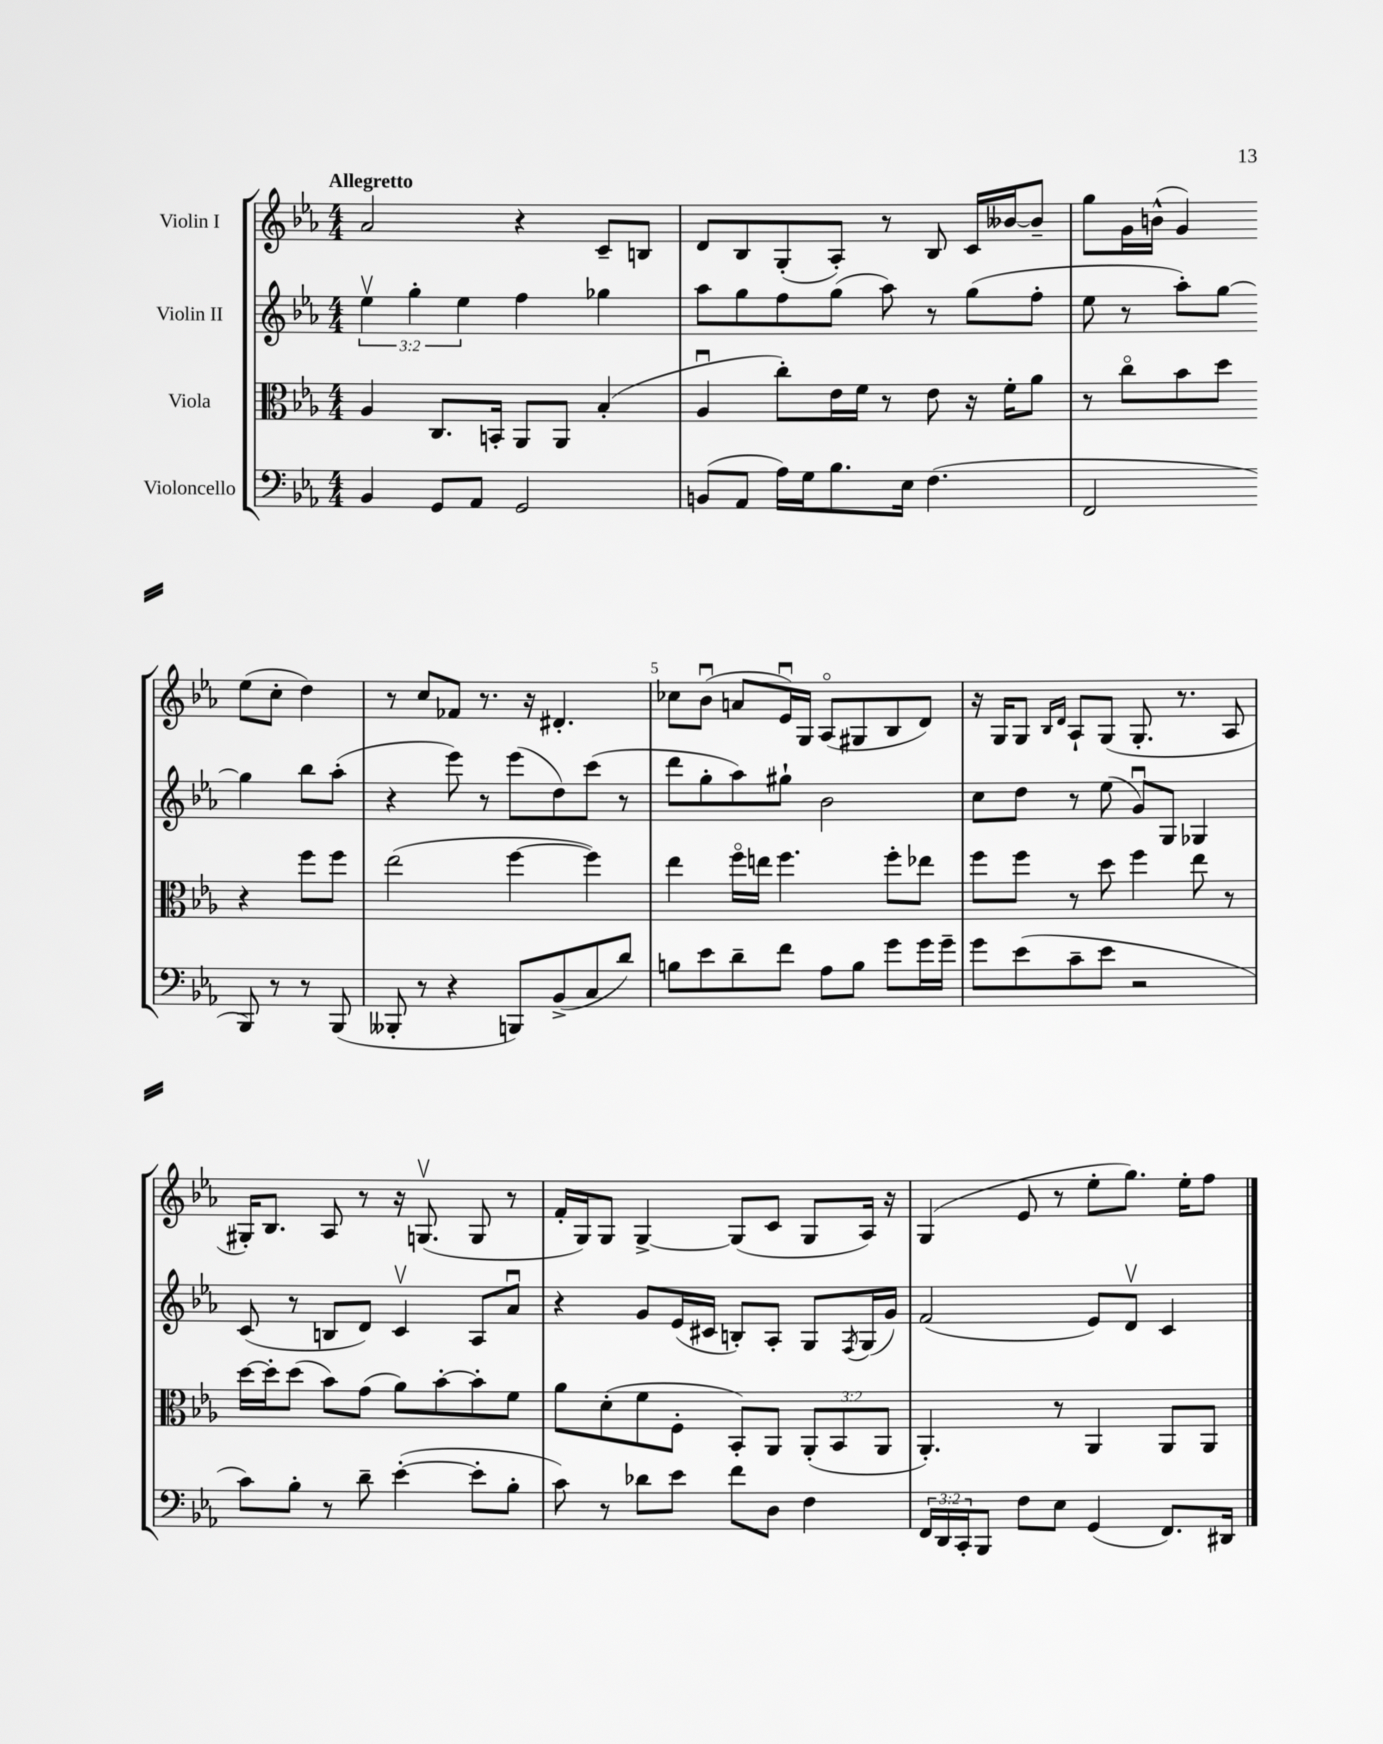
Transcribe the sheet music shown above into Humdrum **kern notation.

**kern	**kern	**kern	**kern
*staff4	*staff3	*staff2	*staff1
*clefF4	*clefC3	*clefG2	*clefG2
*k[b-e-a-]	*k[b-e-a-]	*k[b-e-a-]	*k[b-e-a-]
*M4/4	*M4/4	*M4/4	*M4/4
4BB-	4A-	6ee-v	2a-
.	.	6gg'	.
8GG	8.C	.	.
.	.	6ee-	.
8AA-	.	.	.
.	16BB'	.	.
2GG	8AA-	4ff	4r
.	8AA-	.	.
.	(4B-'	4gg-	8c~
.	.	.	8B
=	=	=	=
(8BB	4A-u	8aa-	8d
8AA-	.	8gg	8B-
16A-)	8cc')	8ff	(8G'
16G	.	.	.
8.B-	16e-	(8gg	8A-')
.	16f	.	.
.	8r	8aa-)	8r
16E-	.	.	.
(4.F	8e-	8r	8B-
.	16r	(8gg	16c
.	16f'	.	[16b--
.	8a-	8ff'	8b--~]
=	=	=	=
2FF	8r	8ee-	8gg
.	8cco	8r	16g
.	.	.	(16b^^
.	8b-	8aa-')	4g)
.	8dd	[8gg	.
8BBB-)	4r	4gg]	(8ee-
8r	.	.	8cc'
8r	8ff	8bb-	4dd)
(8BBB-	8ff	(8aa-'	.
=	=	=	=
8BBB--'	(2ee-	4r	8r
8r	.	.	8cc
4r	.	8eee-)	8f-
.	.	8r	8.r
8BBB)	[4ff	(8eee-	.
.	.	.	16r
(8BB-^	.	8dd)	4.d#'
8C	4ff])	(8ccc	.
8d)	.	8r	.
=	=	=	=
8B	4ee-	8ddd	8cc-
8e-	.	8gg'	(8b-u
8d~	16ffo	8aa-)	8a
.	16ee	.	.
8f	4.ff	8gg#`	16e-u)
.	.	.	16G
8A-	.	2b-	(8A-o
8B	.	.	8G#
8g	8ff'	.	8B-
16g	8ee-	.	8d)
16g~	.	.	.
=	=	=	=
8g	8ff	8cc	16r
.	.	.	16G
(8e-	8ff	8dd	8G
.	.	.	16qqB-
.	.	.	16qqd
8c~	8r	8r	8A-`
8e-	8dd	(8ee-	(8G
2r	4ff	8gu)	8.G'
.	.	8G	.
.	.	.	8.r
.	8ee-	4G-	.
.	8r	.	8A-
=	=	=	=
8c)	[16dd	(8c	16G#')
.	16dd']	.	8.B-
8B-'	(8dd	8r	.
8r	8b-)	8B	8A-
8d~	(8g	8d)	8r
([4e-'	8a-)	4cv	16r
.	.	.	(8.Gv
.	[8b-'	.	.
8e-']	8b-']	8A-	8G
8B-'	8f	8a-u	8r
=	=	=	=
8c)	8a-	4r	16f'
.	.	.	16G)
8r	(8d'	.	8G
8d-	8f	8g	[4G^
8e-	8F'	(16e-	.
.	.	16c#	.
8f	8BB-')	8B')	(8G]
8D	8AA-	8A-'	8c
4F	(12AA-'	8G	8G
.	12BB-	.	.
.	.	8qF	.
.	.	(16G	16A-)
.	12AA-	.	.
.	.	16g)	16r
=	=	=	=
24FF	4.AA-')	(2f	(4G
24DD	.	.	.
24CC'	.	.	.
8BBB-	.	.	.
8F	.	.	8e-
8E-	8r	.	8r
(4GG	4AA-	8e-)	8ee-'
.	.	8dv	8.gg)
8.FF)	8AA-	4c	.
.	.	.	16ee-'
.	8AA-	.	8ff
16DD#	.	.	.
==	==	==	==
*-	*-	*-	*-
